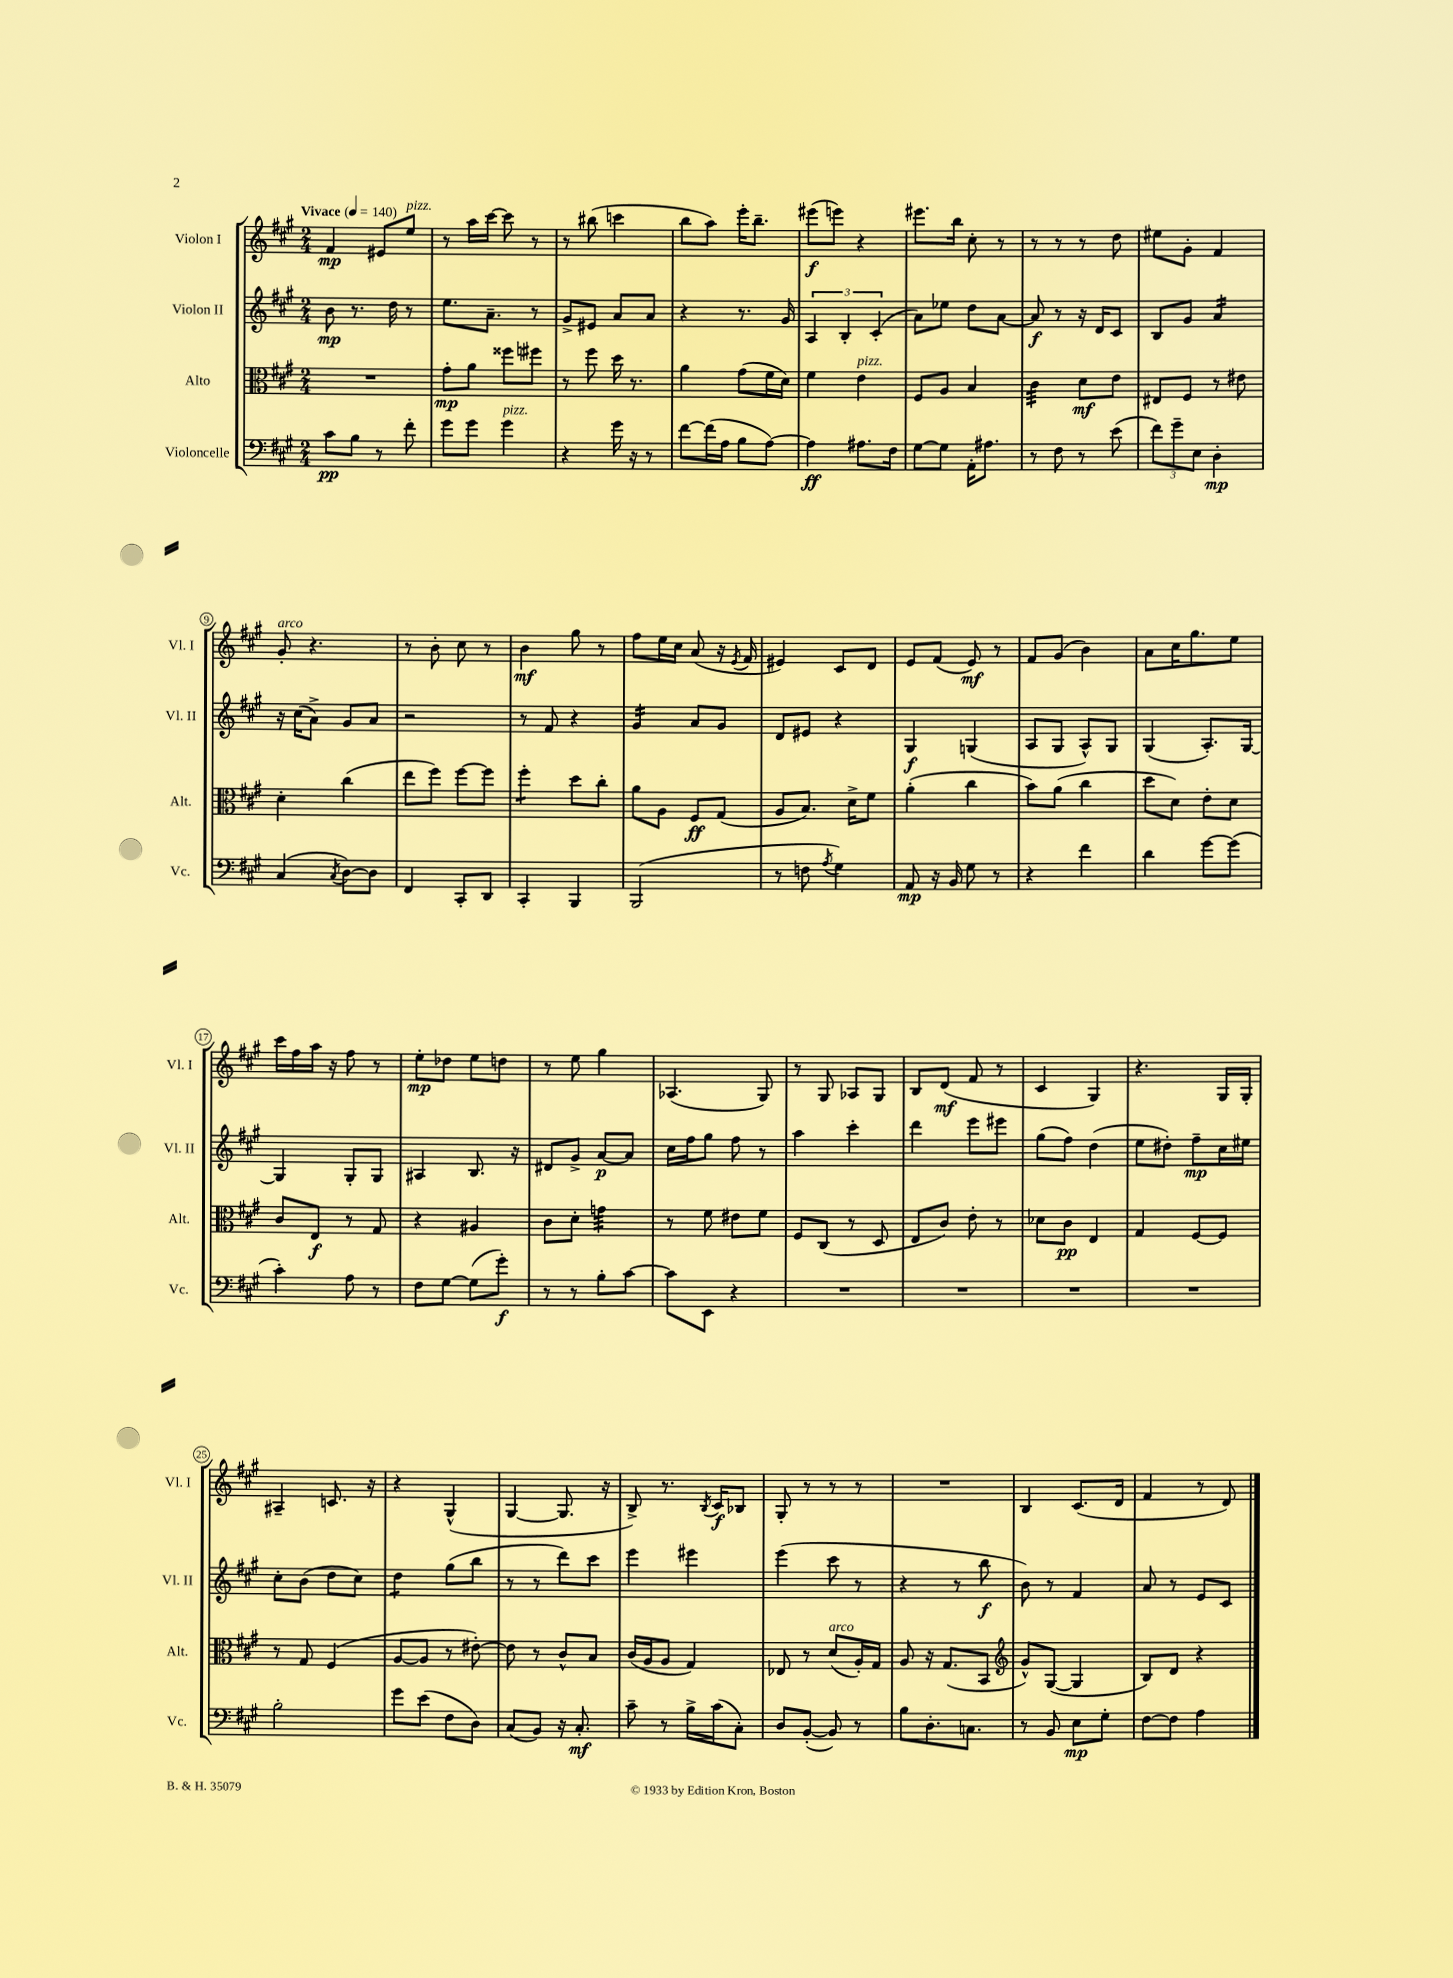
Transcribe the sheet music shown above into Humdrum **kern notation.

**kern	**kern	**kern	**kern
*staff4	*staff3	*staff2	*staff1
*clefF4	*clefC3	*clefG2	*clefG2
*k[f#c#g#]	*k[f#c#g#]	*k[f#c#g#]	*k[f#c#g#]
*M2/4	*M2/4	*M2/4	*M2/4
*MM140	*MM140	*MM140	*MM140
8c#	2r	8b	4f#
8B	.	8.r	.
8r	.	.	8e#
.	.	16dd	.
8f#'	.	8r	8ee
=	=	=	=
8g#	8g#'	8.ee	8r
8g#	8a	.	16aa
.	.	8.a~	[16ccc#
4g#	8ff##	.	8ccc#]
.	8ff#	8r	8r
=	=	=	=
4r	8r	8g#^	8r
.	8ff#	8e#	(8bb#
16g#	16dd	8a	4ccc
16r	8.r	.	.
8r	.	8a	.
=	=	=	=
[8f#	4a	4r	8bb
(16f#]	.	.	8aa)
16A	.	.	.
8B	(8g#	8.r	16eee'
.	.	.	8.bb~
[8A)	16f#	.	.
.	16d)	16g#	.
=	=	=	=
4A]	4f#	6A	(8eee#
.	.	.	8eee)
.	.	6B'	.
8.A#	4e	.	4r
.	.	(6c#'	.
16F#	.	.	.
=	=	=	=
[8G#	8F#	8a)	8.eee#
8G#]	8A	8ee-	.
.	.	.	16bb
16AA'	4B	8dd	8cc#'
8.A#	.	.	.
.	.	[8a	8r
=	=	=	=
8r	4c#	8a]	8r
8F#	.	8r	8r
8r	8d	16r	8r
.	.	16d	.
(8e	8e	8c#	8dd
=	=	=	=
12f#)	8E#	8B	8ee#
12g#~	.	.	.
.	8F#	8g#	8g#'
12E	.	.	.
4D'	8r	4a	4f#
.	8e#	.	.
=	=	=	=
(4C#	4d'	16r	8g#'
.	.	(16cc#	.
.	.	8a^)	4.r
8qC#	.	.	.
[8D)	(4cc#	8g#	.
8D]	.	8a	.
=	=	=	=
4FF#	8ee	2r	8r
.	8ff#)	.	8b'
8CC#'	[8ff#	.	8cc#
8DD	8ff#]	.	8r
=	=	=	=
4CC#'	4ff#'	8r	4b
.	.	8f#	.
4BBB	8dd	4r	8gg#
.	8cc#'	.	8r
=	=	=	=
(2BBB	8a	4g#	8ff#
.	8A	.	16ee
.	.	.	16cc#
.	8F#	8a	(8a
.	(8G#	8g#	16r
.	.	.	8qe
.	.	.	16f#
=	=	=	=
8r	8A	8d	4e#)
8F	8.B)	8e#	.
8qA	.	.	.
4G#)	.	4r	8c#
.	16d^	.	.
.	8f#	.	8d
=	=	=	=
8AA	(4a'	4G#	8e
16r	.	.	(8f#
16BB	.	.	.
8G#	4cc#	(4G	8e)
8r	.	.	8r
=	=	=	=
4r	8b)	8A	8f#
.	(8a	8G#	(8g#
4f#	4cc#	8A^^)	4b)
.	.	8G#	.
=	=	=	=
4d	8dd	(4G#	8a
.	8d)	.	16cc#
.	.	.	8.gg#
[8g#	8e'	8.A')	.
(8g#]	8d	.	8ee
.	.	[16G#	.
=	=	=	=
4c#')	8c#	4G#]	16ccc#
.	.	.	16ff#
.	8E	.	16aa
.	.	.	16r
8A	8r	8G#'	8ff#
8r	8G#	8G#	8r
=	=	=	=
8F#	4r	4A#	8ee'
[8G#	.	.	8dd-
(8G#]	4A#	8.B	8ee
8g#')	.	.	8dd
.	.	16r	.
=	=	=	=
8r	8c#	8d#	8r
8r	8d'	8g#^	8ee
8B'	4g	[8a	4gg#
[8c#	.	8a]	.
=	=	=	=
8c#]	8r	16cc#	(4.A-
.	.	16ff#	.
8EE	8f#	8gg#	.
4r	8e#	8ff#	.
.	8f#	8r	8G#)
=	=	=	=
2r	8F#	4aa	8r
.	(8C#	.	8G#
.	8r	4ccc#'	8A-
.	8D	.	8G#
=	=	=	=
2r	8E	4ddd	8B
.	8c#)	.	(8d
.	8e'	8eee	8f#
.	8r	8eee#	8r
=	=	=	=
2r	8d-	(8gg#	4c#
.	8c#	8ff#)	.
.	4E	(4dd	4G#)
=	=	=	=
2r	4G#	8ee	4.r
.	.	8dd#')	.
.	[8F#	8ff#~	.
.	8F#]	16cc#	16G#
.	.	16ee#	16G#'
=	=	=	=
2B'	8r	8cc#'	4A#~
.	8G#	(8b	.
.	(4F#	8dd	8.c
.	.	8cc#)	.
.	.	.	16r
=	=	=	=
8g#	[8A	4dd	4r
(8e	8A]	.	.
8F#	8r	(8gg#	(4G#^^
8D)	[8e#')	8bb	.
=	=	=	=
(8C#	8e#]	8r	[4G#
8BB)	8r	8r	.
16r	8c#^^	8ddd)	8.G#]
8.C#'	.	.	.
.	8B	8ccc#	.
.	.	.	16r
=	=	=	=
8c#~	(16c#	4eee	8B^)
.	16A	.	.
8r	8A	.	8.r
16B^	4G#)	4eee#	.
.	.	.	8qB
(16c#	.	.	16c#
8C#')	.	.	8B-
=	=	=	=
8D	8E-	(4eee	8G#'
([8BB'	8r	.	8r
8BB])	(8d	8ccc#	8r
8r	16A')	8r	8r
.	16G#	.	.
=	=	=	=
8B	8A	4r	2r
8.D'	16r	.	.
.	(8.G#	.	.
.	.	8r	.
8.C	.	.	.
.	8BB	8bb	.
=	=	=	=
*	*clefG2	*	*
8r	8g#^^)	8b)	4B
8BB	([8G#	8r	.
8E	4G#]	4f#	(8.c#
8G#'	.	.	.
.	.	.	16d
=	=	=	=
[8F#	8B)	8a	4f#
8F#]	8d	8r	.
4A	4r	8e	8r
.	.	8c#	8d)
==	==	==	==
*-	*-	*-	*-
